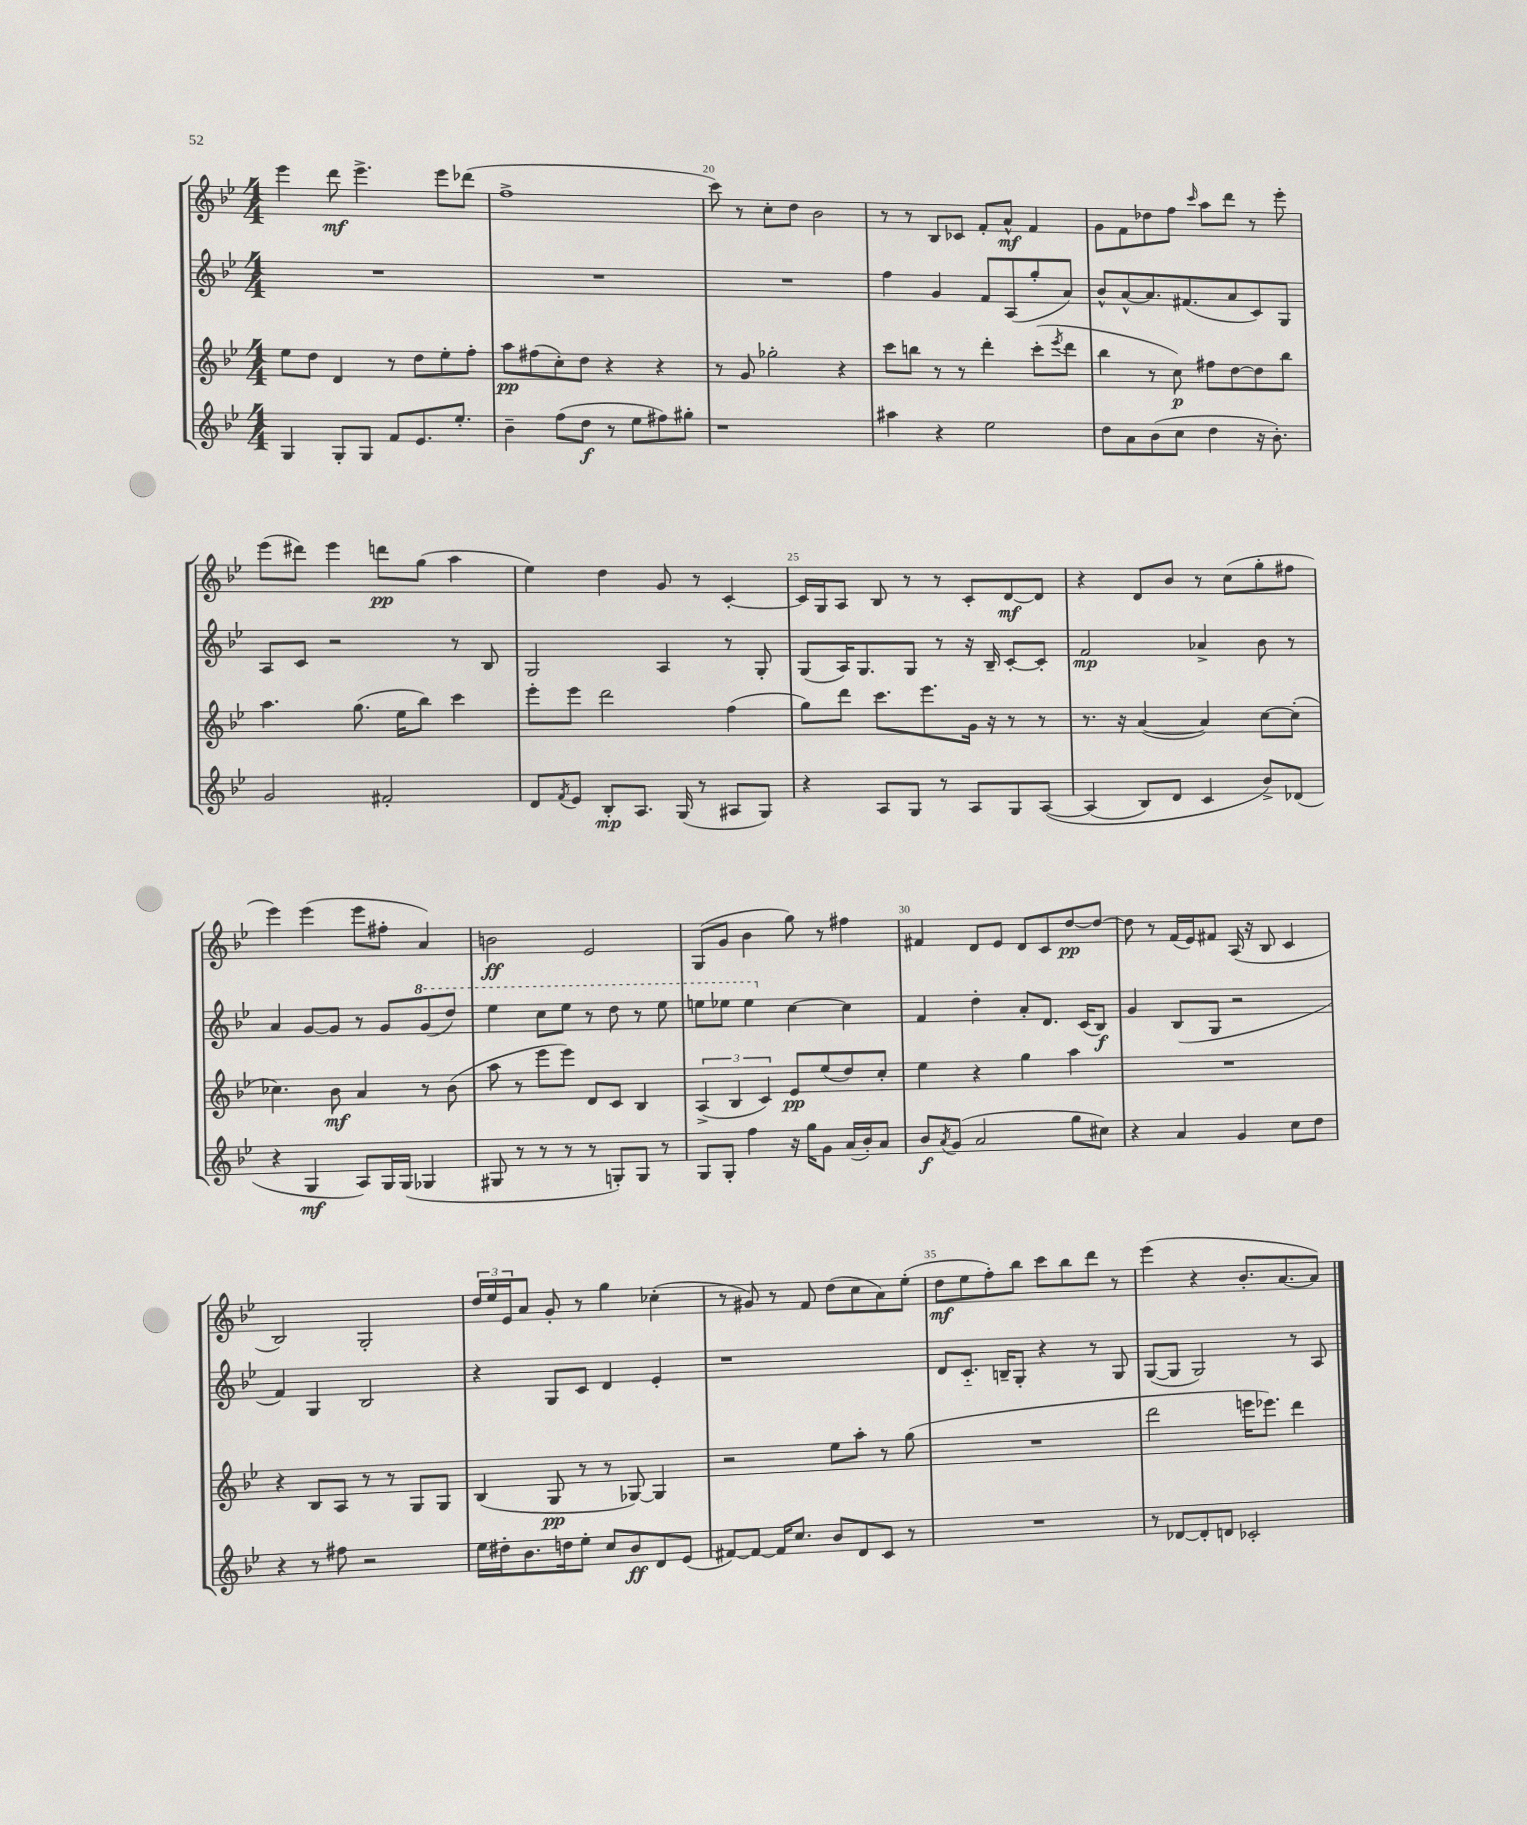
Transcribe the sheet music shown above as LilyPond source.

<<
\new StaffGroup <<
\new Staff = "s0" {
    \clef treble \key bes \major \numericTimeSignature \time 4/4
    ees'''4 d'''8\mf ees'''4.-> ees'''8 des'''8( |
    f''1-> |
    c'''8) r8 c''8-. d''8 bes'2 |
    r8 r8 bes8 ces'8 f'8-. a'8-^\mf f'4 |
    g'8 f'8 des''8 f''8 \grace { c'''16 } a''8 d'''8 r8 ees'''8-. |
    ees'''8( dis'''8) ees'''4 d'''8\pp g''8( a''4 |
    ees''4) d''4 g'8 r8 c'4~-. |
    c'16 g16 a8 bes8 r8 r8 c'8-. d'8~\mf d'8 |
    r4 d'8 bes'8 r8 c''8( g''8-. fis''8 |
    ees'''4) ees'''4( ees'''8 fis''8-. a'4) |
    b'2\ff ees'2 |
    g8( g'8 bes'4 g''8) r8 fis''4 |
    fis'4 d'8 ees'8 d'8 c'8 d''8~\pp d''8~ |
    d''8 r8 f'16( ees'16) fis'8 a16( r16 bes8 c'4 |
    bes2) g2-. |
    \tuplet 3/2 { d''16 ees''16 ees'16 } a'8 g'8-. r8 g''4 ces''4-.( |
    r8 gis'8) r8 f'8 d''8( c''8 a'8) ees''8-.( |
    d''8\mf ees''8 f''8-.) bes''8 c'''8 bes''8 d'''8 r8 |
    ees'''4( r4 bes'8.-. a'8.~ a'8) \bar "|." |
}
\new Staff = "s1" {
    \clef treble \key bes \major \numericTimeSignature \time 4/4
    R1 |
    R1 |
    R1 |
    f''4 g'4 f'8 a8( g''8-. a'8) |
    bes'8-^ a'8~-^ a'8. fis'8.( a'8 c'8) g8 |
    a8 c'8 r2 r8 bes8 |
    g2 a4 r8 g8-. |
    g8( a16) g8. g8 r8 r16 bes16-- c'8~-. c'8-. |
    f'2\mp aes'4-> bes'8 r8 |
    a'4 g'8~ g'8 r8 g'8 \ottava #1 g''8( d'''8) |
    ees'''4 c'''8 ees'''8 r8 d'''8 r8 ees'''8 |
    e'''8 ees'''8 ees'''4 \ottava #0 c''4~ c''4 |
    f'4 d''4-. a'8-. d'8. c'16( bes8\f) |
    g'4 bes8( g8 r2 |
    f'4) g4 bes2 |
    r4 g8 c'8 d'4 ees'4-. |
    r1 |
    d'8 c'8.-_ b16-- g8-. r4 r8 g8 |
    g8~( g8 g2) r8 a8 \bar "|." |
}
\new Staff = "s2" {
    \clef treble \key bes \major \numericTimeSignature \time 4/4
    ees''8 d''8 d'4 r8 d''8 ees''8-. f''8-. |
    a''8\pp fis''8( c''8-.) d''8 r4 r4 |
    r8 g'8 ges''2-. r4 |
    c'''8 b''8 r8 r8 d'''4-. c'''8-.( \acciaccatura { ees'''8 } d'''8 |
    bes''4 r8 c''8\p) fis''8 d''8~ d''8 bes''8 |
    a''4. g''8.( ees''16 bes''8) c'''4 |
    ees'''8-. ees'''8 d'''2 f''4( |
    g''8) d'''8 c'''8. ees'''8. g'16 r16 r8 r8 |
    r8. r16 a'4~( a'4) c''8~ c''8-.( |
    ces''4.) bes'8\mf a'4 r8 bes'8( |
    a''8 r8 ees'''8 ees'''8) d'8 c'8 bes4 |
    \tuplet 3/2 { a4->( bes4 c'4) } ees'8\pp ees''8( d''8) c''8-. |
    ees''4 r4 g''4 a''4 |
    R1 |
    r4 bes8 a8 r8 r8 g8 g8 |
    bes4( g8\pp r8 r8 ges8~) ges4 |
    r2 ees''8 a''8-. r8 g''8( |
    R1 |
    d'''2 e'''16 ees'''8.) d'''4 \bar "|." |
}
\new Staff = "s3" {
    \clef treble \key bes \major \numericTimeSignature \time 4/4
    g4 g8-. g8 f'8 ees'8. ees''8.-. |
    bes'4-- f''8( d''8\f r8 ees''8 fis''8) gis''8-. |
    r1 |
    ais''4 r4 ees''2 |
    d''8 a'8 bes'8( c''8 d''4 r16 bes'8.-.) |
    g'2 fis'2-. |
    d'8 \acciaccatura { f'8 } ees'8 bes8-.\mp a8. g16( r8 ais8 g8) |
    r4 a8 g8 r8 a8 g8 a8~\( |
    a4( bes8) d'8 c'4 bes'8->\) des'8( |
    r4 g4\mf a8) g16 g16( ges4 |
    gis8 r8 r8 r8 r8 g8-.) g8 r8 |
    g8 g8-. f''4 r16 g''16 g'8 a'16( bes'16-.) a'8 |
    bes'8\f \acciaccatura { a'8 } g'8( a'2 g''8 cis''8) |
    r4 a'4 g'4 c''8 d''8 |
    r4 r8 fis''8 r2 |
    ees''16 dis''16-. bes'8. d''16 ees''8-. c''8 bes'8\ff d'8 ees'8( |
    fis'8~) fis'8~ fis'16 c''8. bes'8 d'8 c'8 r8 |
    R1 |
    r8 des'8~ des'8-. d'8 ces'2-. \bar "|." |
}
>>
>>
\layout { \context { \Score currentBarNumber = #18 \override BarNumber.break-visibility = ##(#f #t #t) barNumberVisibility = #(every-nth-bar-number-visible 5) } }
